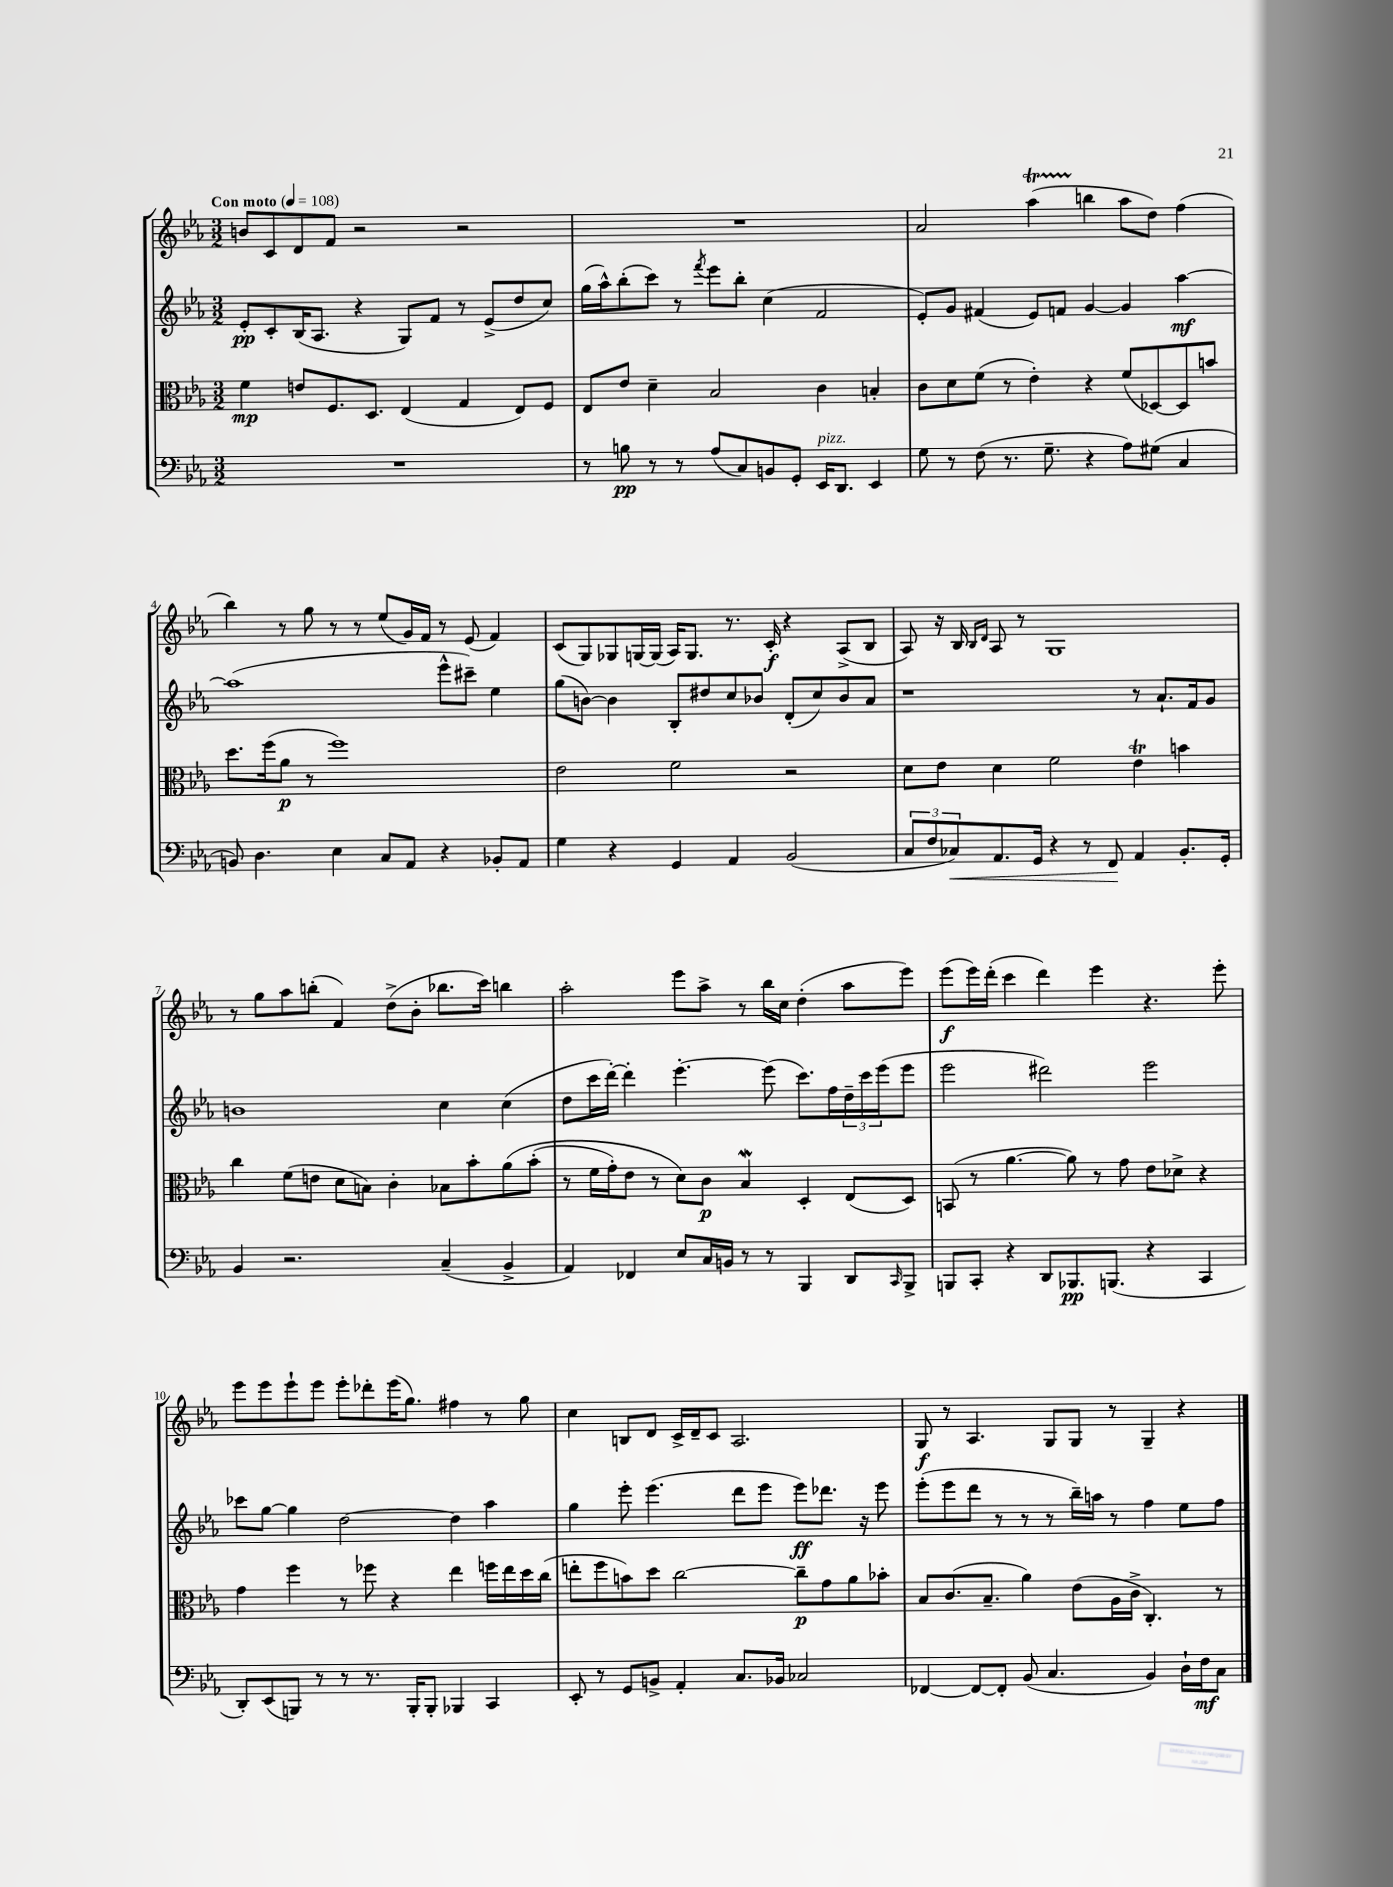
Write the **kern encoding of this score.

**kern	**kern	**kern	**kern
*staff4	*staff3	*staff2	*staff1
*clefF4	*clefC3	*clefG2	*clefG2
*k[b-e-a-]	*k[b-e-a-]	*k[b-e-a-]	*k[b-e-a-]
*M3/2	*M3/2	*M3/2	*M3/2
*MM108	*MM108	*MM108	*MM108
1.r	4f\	8e-'/L	8b/L
.	.	8c'/	8c/
.	8e/L	(16B-/K	8d/
.	.	8.A-/J	.
.	8.F/	.	8f/J
.	.	4r	2r
.	8.D/J	.	.
.	(4E-/	8G/L)	.
.	.	8f/J	.
.	4G/	8r	2r
.	.	(8e-^/L	.
.	8E-/L)	8dd/	.
.	8F/J	8cc/J)	.
=	=	=	=
8r	8E-/L	(16gg\LL	1.r
.	.	16aa-^^\J)	.
8B\	8e-/J	(8bb-'\	.
8r	4d~\	8ccc\J)	.
8r	.	8r	.
.	.	8qfff/	.
(8A-/L	2B-/	8eee-\L	.
8C/)	.	8bb-'\J	.
8BB/	.	(4cc\	.
8GG'/J	.	.	.
16EE-/LK	4c\	2f/	.
8.DD/J	.	.	.
4EE-/	4B'/	.	.
=	=	=	=
8G\	8c\L	8e-'/L)	2a-/
8r	8d\	8g/J	.
(8F\	(8f\J	(4f#/	.
8.r	8r	.	.
.	4e-'\)	8e-/L)	(4aa-\
8.G~\	.	.	.
.	.	8f/J	.
4r	4r	[4g/	4bb\
8A-\L)	(8f/L	4g/]	8aa-\L
(8G#\J	[8D-/)	.	8dd\J)
4C/	8D-/]	[4aa-\	(4ff\
.	8b/J	.	.
=	=	=	=
8BB/)	8.dd\L	(1aa-]	4bb-\)
4.D\	.	.	.
.	(16ff\k	.	.
.	8a-\J	.	8r
.	8r	.	8gg\
4E-\	1ff)	.	8r
.	.	.	8r
8C/L	.	.	(8ee-/L
8AA-/J	.	.	16g/L)
.	.	.	16f/JJ
4r	.	8eee-^^\L	8r
.	.	8ccc#~\J)	(8e-/
8BB-'/L	.	4ee-\	4f/)
8AA-/J	.	.	.
=	=	=	=
4G\	2e-\	(8gg\L	(8c/L
.	.	[8b\J)	8G/)
4r	.	4b\]	8G-/
.	.	.	[16G/L
.	.	.	(16G/]JJ
4GG/	2f\	8B-'/L	16A-/LK)
.	.	.	8.G/J
.	.	8dd#/	.
4AA-/	.	8cc/	8.r
.	.	8b-/J	.
.	.	.	16c'/
(2BB-/	2r	(8d'/L	4r
.	.	8cc/)	.
.	.	8b-/	(8A-^/L
.	.	8a-/J	8B-/J
=	=	=	=
12C/L	8d\L	1r	8A-/)
12F/	.	.	.
.	8e-\J	.	16r
12C-/)	.	.	.
.	.	.	16B-/
.	.	.	16qqB-/LL
.	.	.	16qqd/JJ
8.AA-/	4d\	.	8A-/
.	.	.	8r
16GG/Jk	.	.	.
4r	2f\	.	1G
8r	.	.	.
8FF/	.	.	.
4AA-/	4e-\	8r	.
.	.	8.a-`/L	.
8.BB-'/L	4b\	.	.
.	.	16f/k	.
.	.	8g/J	.
16GG'/Jk	.	.	.
=	=	=	=
4BB-/	4cc\	1b	8r
.	.	.	8gg\L
2.r	(8f\L	.	8aa-\
.	8e\J	.	(8bb'\J
.	8d\L	.	4f/)
.	8B\J)	.	.
.	4c'\	.	(8dd^\L
.	.	.	8b-'\J
(4C~/	8B-\L	4cc\	8.bb-\L
.	8b-'\	.	.
.	.	.	16ccc\Jk)
4BB-^/	&(8a-\	(4cc\	4bb\
.	(8b-'\J	.	.
=	=	=	=
4AA-/)	8r	8dd\L	2aa-'\
.	16f\LL	16ccc\L	.
.	16g'\J)	[16ddd'\JJ)	.
4FF-/	8e-\J	4ddd'\]	.
.	8r	.	.
8E-/L	8d\L&)	[4.eee-'\	8eee-\L
16C/L	8c\J	.	8aa-^\J
16BB/JJ	.	.	.
8r	4B-/	.	8r
8r	.	(8eee-\]	16bb-\LL
.	.	.	16cc\JJ
4BBB-/	4D'/	8.ccc\L)	(4dd'\
.	.	16ff\L	.
8DD/L	(8E-/L	24dd~\	8aa-\L
.	.	24ccc\	.
.	.	(24eee-\J	.
16qqCC/	.	.	.
8BBB-^/J	8D/J)	8eee-\J	8eee-\J)
=	=	=	=
8BBB/L	(8BB/	2eee-\	(8eee-\L
8CC'/J	8r	.	16eee-\L)
.	.	.	(16ddd'\JJ
4r	[4.a-\	.	4ccc\
8DD/L	.	2ddd#\)	4ddd\)
8.BBB-/	8a-\])	.	.
.	8r	.	4eee-\
(8.BBB/J	.	.	.
.	8g\	.	.
4r	8e-\L	2eee-\	4.r
.	8d-^\J	.	.
4CC/	4r	.	.
.	.	.	8eee-'\
=	=	=	=
8DD'/L)	4g\	8ccc-\L	8eee-\L
(8EE-/	.	[8gg\J	8eee-\
8BBB/J)	4ff\	4gg\]	8eee-`\
8r	.	.	8eee-\J
8r	8r	[2dd\	8eee-'\L
8.r	8ff-\	.	8ddd-'\
.	4r	.	(16eee-\K
16BBB'/LK	.	.	8.gg\J)
8BBB'/J	.	.	.
4BBB-/	4ee-\	4dd\]	4ff#\
4CC/	16ff\LL	4aa-\	8r
.	16ee-\	.	.
.	16dd\	.	8gg\
.	(16cc\JJ	.	.
=	=	=	=
8EE-'/	8ee'\L	4gg\	4cc\
8r	8ff\	.	.
8GG/L	8b\)	8eee-'\	8B/L
8BB^/J	8dd\J	(4.eee-\	8d/J
4AA-'/	[2cc\	.	16c^/LL
.	.	.	16d~/J
.	.	.	8c/J
8.C/L	.	8ddd\L	2.A-/
.	.	8eee-\J	.
16BB-/Jk	.	.	.
2C-/	8cc~\]L	8eee-\L)	.
.	8g\	8.ddd-\J	.
.	8a-\	.	.
.	.	16r	.
.	8b-'\J	8eee-\	.
=	=	=	=
[4FF-/	8B-/L	(8eee-'\L	8G/
.	(8.c/	8eee-\	8r
8FF-/_L	.	8ddd\J	4.A-/
.	8.B-~/J	.	.
8FF-'/]J	.	8r	.
(8BB-/	4a-\)	8r	.
4.C/	.	8r	8G/L
.	(8e-\L	16bb-~\LL)	8G/J
.	.	16aa\JJ	.
.	16A-\L	8r	8r
.	16c^\JJ	.	.
4BB-/)	4.C'/)	4ff\	4G~/
16D`\LL	.	8ee-\L	4r
16F\J	.	.	.
8C\J	8r	8ff\J	.
==	==	==	==
*-	*-	*-	*-
